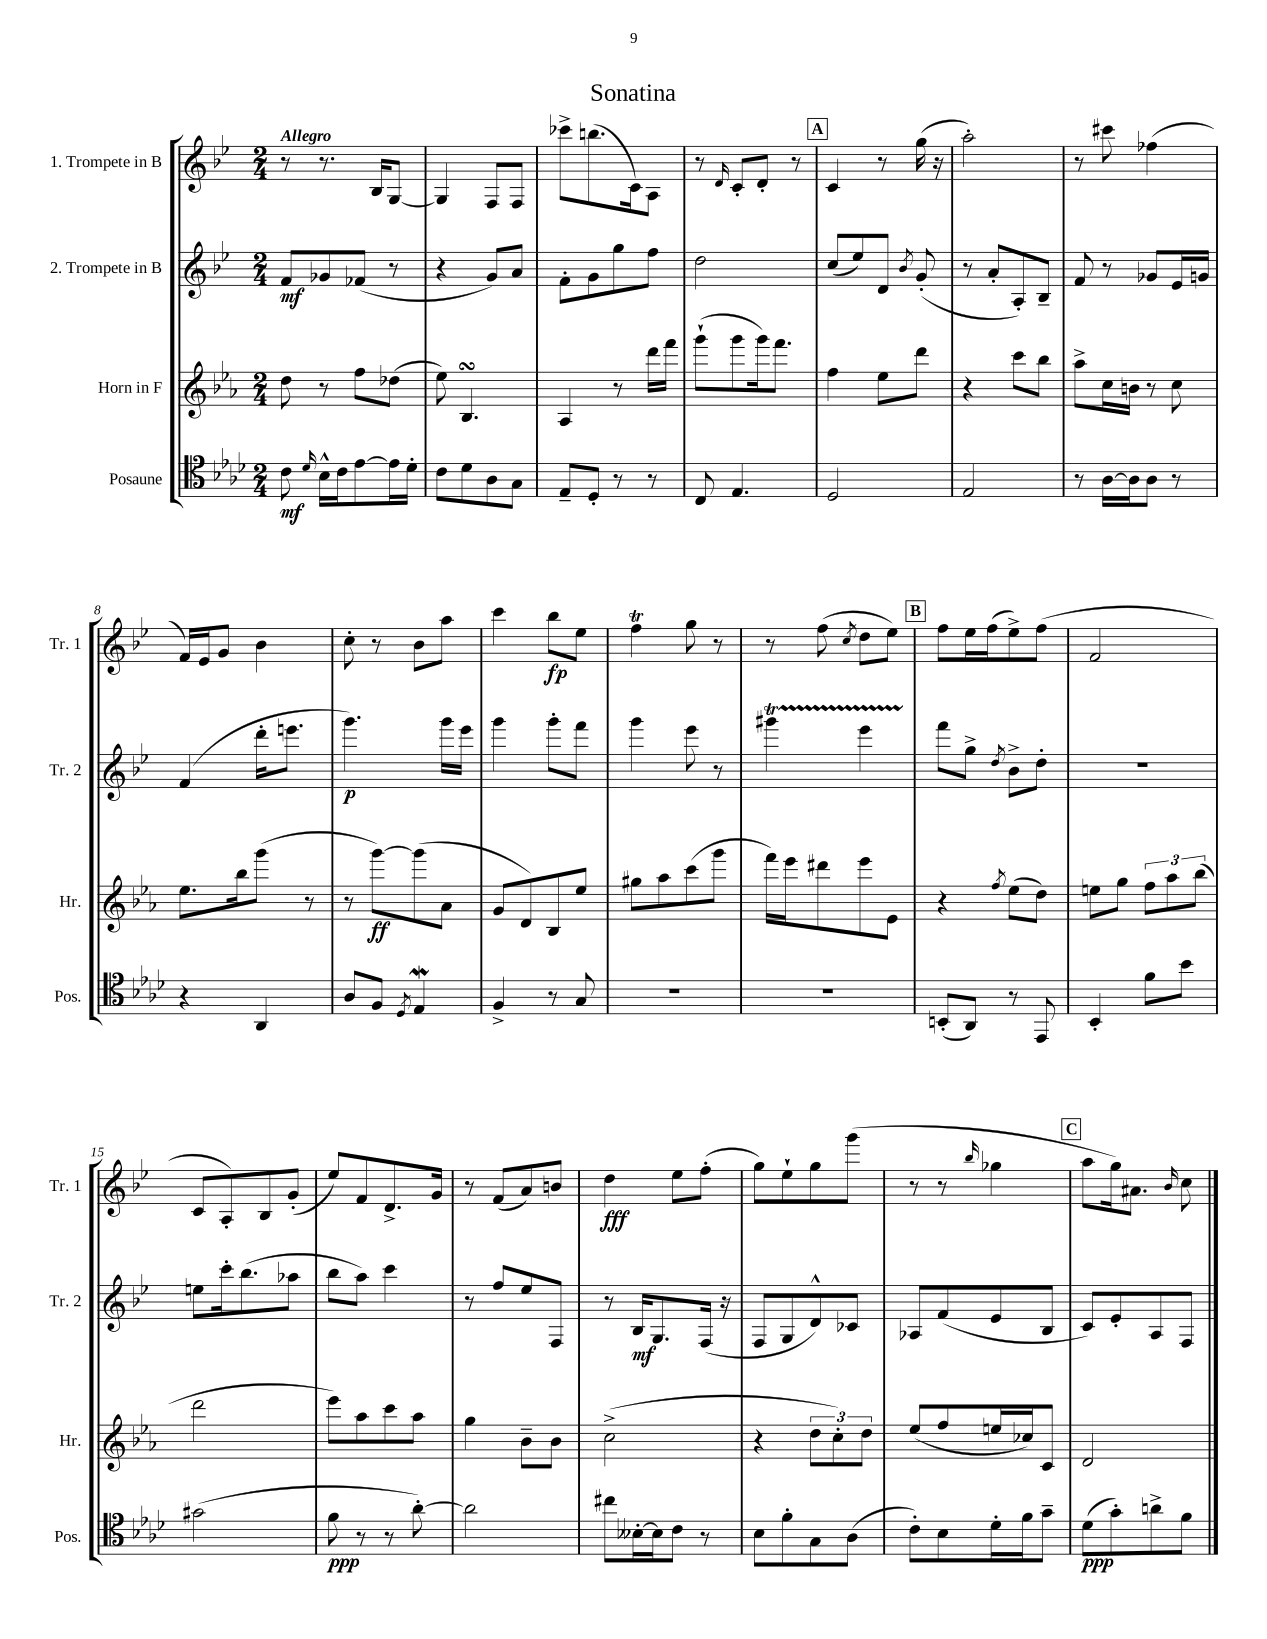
\header { title = "Sonatina" }
<<
\new StaffGroup <<
\new Staff = "s0" \with { instrumentName = "1. Trompete in B" shortInstrumentName = "Tr. 1" } {
    \clef treble \key bes \major \numericTimeSignature \time 2/4 \tempo "Allegro"
    \autoBeamOff r8 r8. bes16[ g8]~ |
    g4 f8[ f8] |
    ces'''8[-> b''8.( c'16) a8] |
    r8 \grace { d'16 } c'8[-. d'8]-. r8 |
    \mark \markup { \box "A" } c'4 r8 g''16( r16 |
    a''2-.) |
    r8 cis'''8 fes''4( |
    f'16[) ees'16 g'8] bes'4 |
    c''8-. r8 bes'8[ a''8] |
    c'''4 bes''8[\fp ees''8] |
    f''4\trill g''8 r8 |
    r8 f''8( \acciaccatura { c''8 } d''8[ ees''8]) |
    \mark \markup { \box "B" } f''8[ ees''16 f''16( ees''8->) f''8]( |
    f'2 |
    c'8[ a8-.) bes8 g'8]-.( |
    ees''8[) f'8 d'8.-> g'16] |
    r8 f'8[( a'8) b'8] |
    d''4\fff ees''8[ f''8]-.( |
    g''8[) ees''8-! g''8 g'''8]( |
    r8 r8 \grace { bes''16 } ges''4 |
    \mark \markup { \box "C" } a''8[ g''16) ais'8.] \grace { bes'16 } c''8 \bar "|." |
}
\new Staff = "s1" \with { instrumentName = "2. Trompete in B" shortInstrumentName = "Tr. 2" } {
    \clef treble \key bes \major \numericTimeSignature \time 2/4
    \autoBeamOff f'8[\mf ges'8 fes'8]( r8 |
    r4 g'8[) a'8] |
    f'8[-. g'8 g''8 f''8] |
    d''2 |
    \mark \markup { \box "A" } c''8[( ees''8) d'8] \acciaccatura { bes'8 } g'8-.( |
    r8 a'8[-. a8-.) bes8]-- |
    f'8 r8 ges'8[ ees'16 g'16] |
    f'4( d'''16[-. e'''8.] |
    g'''4.\p) g'''16[ ees'''16] |
    g'''4 g'''8[-. f'''8] |
    g'''4 ees'''8 r8 |
    gis'''4\startTrillSpan ees'''4 |
    \mark \markup { \box "B" } f'''8[\stopTrillSpan g''8]-> \acciaccatura { d''8 } bes'8[-> d''8]-. |
    R2 |
    e''8[ c'''16-. bes''8.( aes''8] |
    bes''8[ a''8]) c'''4 |
    r8 f''8[ ees''8 f8] |
    r8 bes16[\mf g8. f16]( r16 |
    f8[ g8 d'8-^) ces'8] |
    aes8[ f'8( ees'8 bes8] |
    \mark \markup { \box "C" } c'8[) ees'8-. a8 f8] \bar "|." |
}
\new Staff = "s2" \with { instrumentName = "Horn in F" shortInstrumentName = "Hr." } {
    \clef treble \key ees \major \numericTimeSignature \time 2/4
    \autoBeamOff d''8 r8 f''8[ des''8]( |
    ees''8) bes4.\turn |
    aes4 r8 d'''16[ f'''16] |
    g'''8[-!( g'''8 g'''16) f'''8.] |
    \mark \markup { \box "A" } f''4 ees''8[ d'''8] |
    r4 c'''8[ bes''8] |
    aes''8[-> c''16 b'16] r8 c''8 |
    ees''8.[ bes''16 g'''8]( r8 |
    r8 g'''8[~\ff) g'''8( aes'8] |
    g'8[ d'8) bes8 ees''8] |
    gis''8[ aes''8 c'''8( g'''8] |
    f'''16[) ees'''16 dis'''8 ees'''8 ees'8] |
    \mark \markup { \box "B" } r4 \acciaccatura { f''8 } ees''8[( d''8]) |
    e''8[ g''8] \tuplet 3/2 { f''8[ aes''8 bes''8]( } |
    d'''2 |
    ees'''8[) aes''8 c'''8 aes''8] |
    g''4 bes'8[-- bes'8] |
    c''2->( |
    r4 \tuplet 3/2 { d''8[ c''8-.) d''8] } |
    ees''8[( f''8 e''16 ces''16) c'8] |
    \mark \markup { \box "C" } d'2 \bar "|." |
}
\new Staff = "s3" \with { instrumentName = "Posaune" shortInstrumentName = "Pos." } {
    \clef tenor \key aes \major \numericTimeSignature \time 2/4
    \autoBeamOff c'8\mf \grace { des'16 } bes16[-^ c'16 ees'8~ ees'16 des'16]-. |
    c'8[ des'8 aes8 g8] |
    ees8[-- des8]-. r8 r8 |
    c8 ees4. |
    \mark \markup { \box "A" } des2 |
    ees2 |
    r8 aes16[~ aes16 aes8] r8 |
    r4 aes,4 |
    aes8[ f8] \acciaccatura { des8 } ees4\mordent |
    f4-> r8 g8 |
    R2 |
    R2 |
    \mark \markup { \box "B" } b,8[-.( aes,8]) r8 ees,8 |
    bes,4-. f'8[ bes'8] |
    gis'2( |
    f'8\ppp r8 r8 aes'8~-.) |
    aes'2 |
    cis''8[ beses16~-. beses16 c'8] r8 |
    bes8[ f'8-. g8 aes8]( |
    c'8[-.) bes8 des'16-. f'16 g'8]-- |
    \mark \markup { \box "C" } des'8[\ppp( g'8-.) a'8-> f'8] \bar "|." |
}
>>
>>
